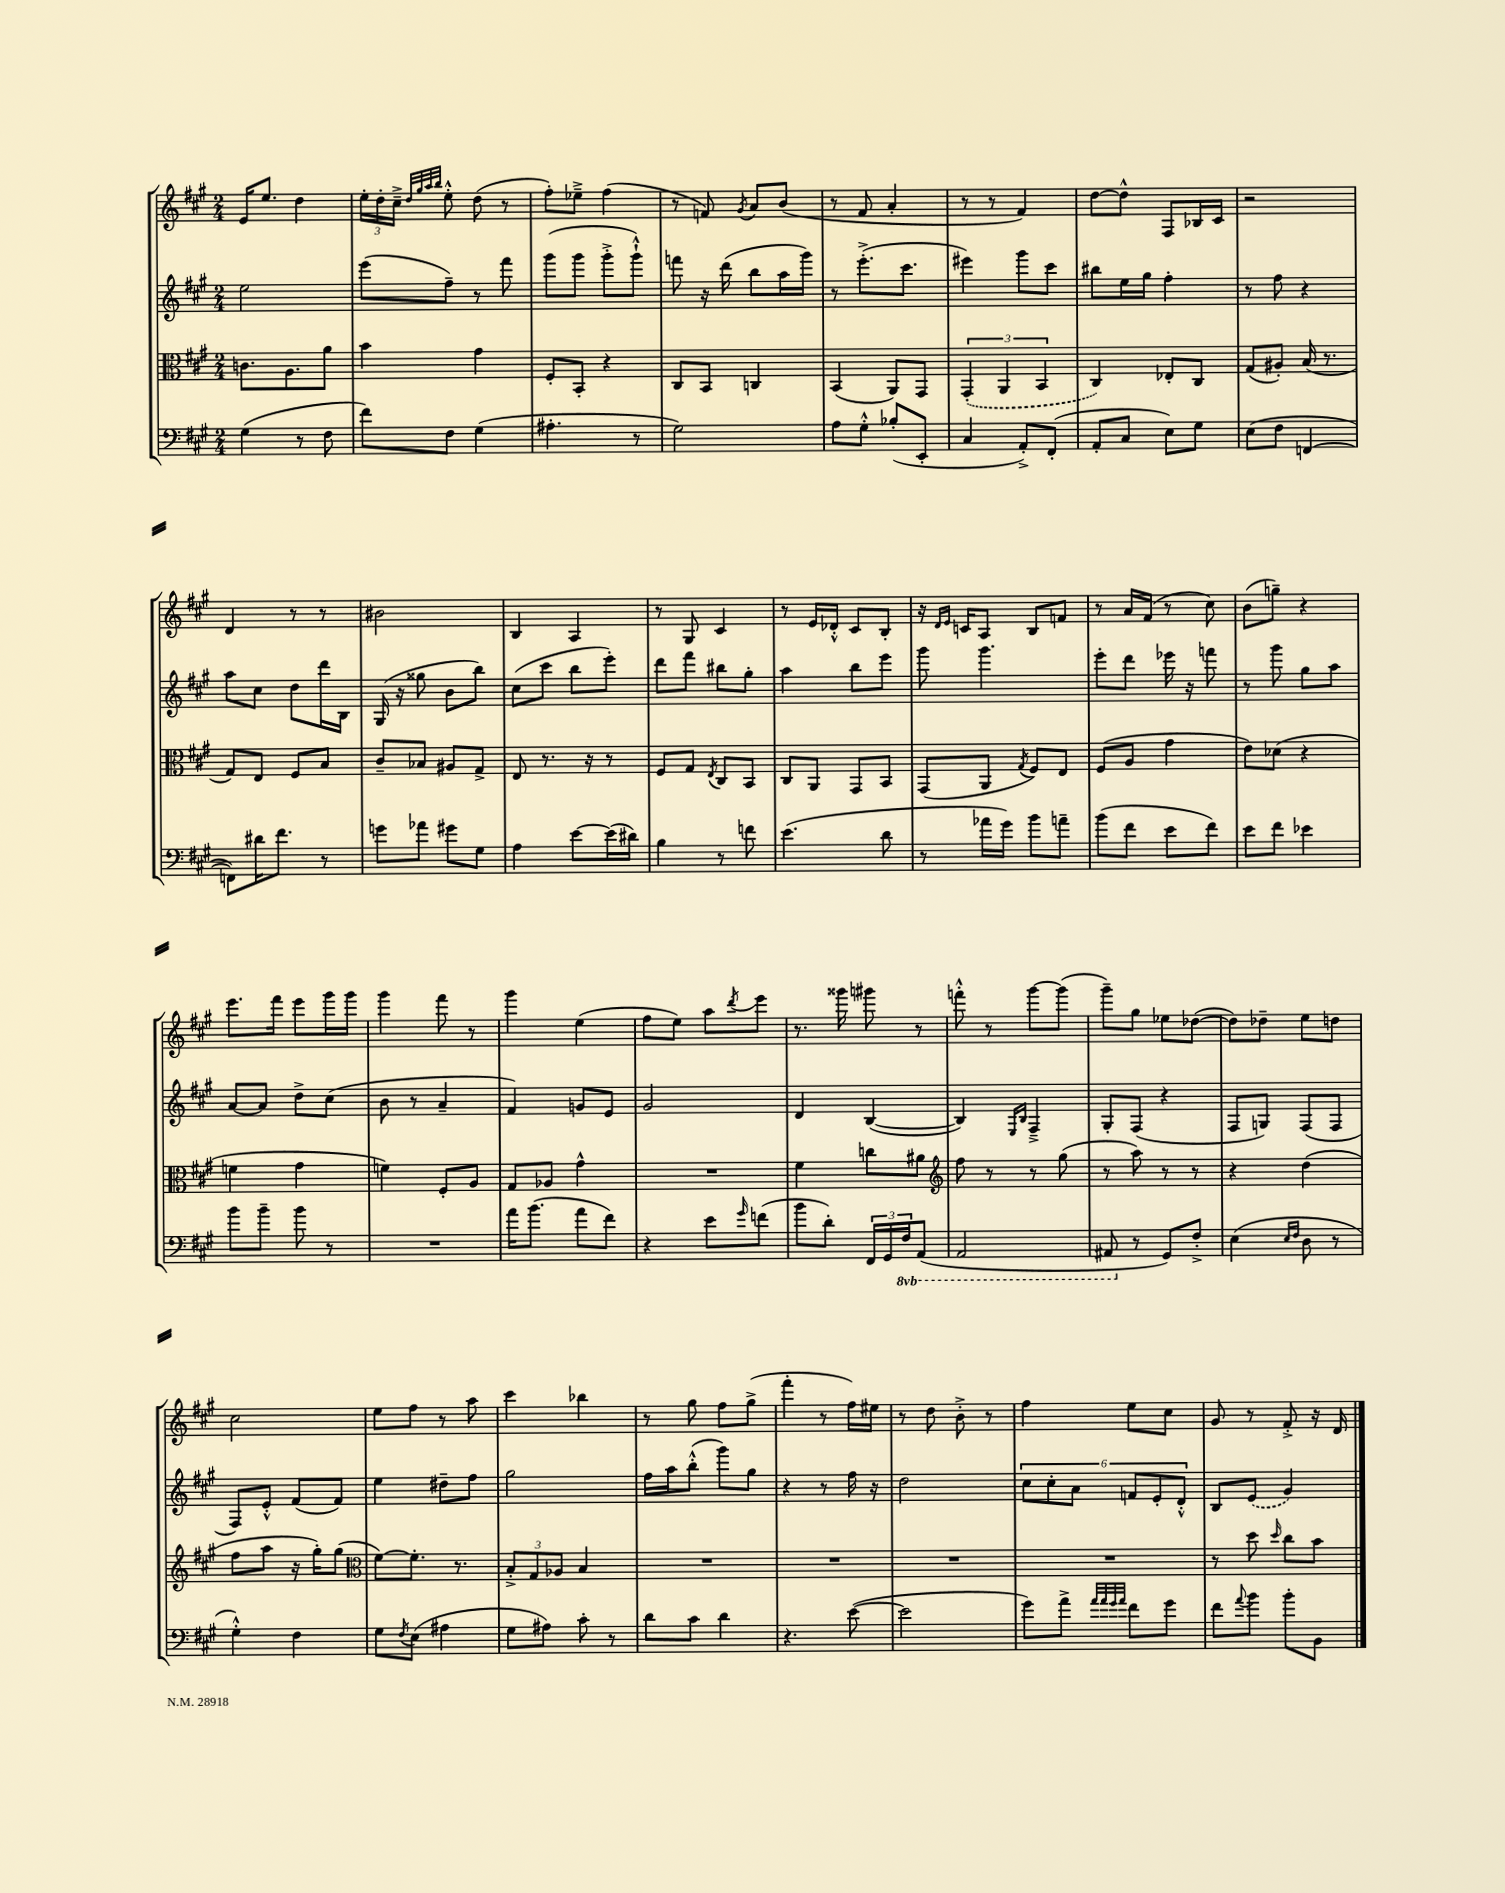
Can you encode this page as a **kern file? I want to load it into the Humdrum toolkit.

**kern	**kern	**kern	**kern
*staff4	*staff3	*staff2	*staff1
*clefF4	*clefC3	*clefG2	*clefG2
*k[f#c#g#]	*k[f#c#g#]	*k[f#c#g#]	*k[f#c#g#]
*M2/4	*M2/4	*M2/4	*M2/4
(4G#	8.c	2ee	16e
.	.	.	8.ee
.	8.A	.	.
8r	.	.	4dd
8F#	8a	.	.
=	=	=	=
8f#)	4b	(8eee	24ee'
.	.	.	24dd'
.	.	.	24cc#~^
.	.	.	32qqdd
.	.	.	32qqgg#
.	.	.	32qqaa
.	.	.	32qqbb
8F#	.	8ff#~)	8ee'^^
(4G#	4g#	8r	(8dd
.	.	8fff#	8r
=	=	=	=
4.A#'	8F#'	(8ggg#	8ff#')
.	8BB'	8ggg#	8ee-~^
.	4r	8ggg#'^	(4ff#
8r	.	8ggg#`^^)	.
=	=	=	=
2G#)	8C#	8fff	8r
.	8BB	16r	8f)
.	.	(16ddd	.
.	.	.	8qg#
.	4C	8bb	8a
.	.	16aa	(8b
.	.	16ggg#)	.
=	=	=	=
8A	(4BB	8r	8r
8G#'^^	.	(8.eee'^	8f#
(8B-'	8AA)	.	4a'
.	.	8.ccc#	.
8EE'	8GG#	.	.
=	=	=	=
4C#	(6GG#'	4eee#)	8r
.	.	.	8r
.	6AA	.	.
8AA'^)	.	8ggg#	4f#)
.	6BB	.	.
(8FF#'	.	8ccc#	.
=	=	=	=
8AA'	4C#)	8bb#	[8dd
8C#	.	16ee	8dd^^]
.	.	16gg#	.
8E)	8E-'	4ff#'	8F#
8G#	8C#	.	16B-
.	.	.	16c#
=	=	=	=
(8E	(8G#	8r	2r
8F#	8A#')	8ff#	.
[4FF	(16B	4r	.
.	8.r	.	.
=	=	=	=
8FF])	8G#)	8aa	4d
16d#	8E	8cc#	.
8.f#	.	.	.
.	8F#	8dd	8r
8r	8B	16ddd	8r
.	.	16B	.
=	=	=	=
8g	8c#~	(16G#	2b#
.	.	16r	.
8a-	8B-	8gg##	.
8g#	8A#	8b	.
8G#	8G#^	8bb)	.
=	=	=	=
4A	8E	(8cc#	4B
.	8.r	8ccc#	.
[8e	.	8bb	4A
.	16r	.	.
(16e]	8r	8eee')	.
16d#)	.	.	.
=	=	=	=
4B	8F#	8ddd	8r
.	8G#	8fff#	8G#
.	8qE	.	.
8r	8C#	8bb#	4c#
8f	8BB	8gg#'	.
=	=	=	=
(4.e	8C#	4aa	8r
.	8AA	.	16e
.	.	.	16d-'^^
.	8GG#	8bb	8c#
8d	8BB	8eee	8B'
=	=	=	=
8r	(8GG#	8ggg#	16r
.	.	.	16qqd
.	.	.	16qqe
.	.	.	16c
16a-	8AA	4.ggg#	8A
16g#)	.	.	.
.	8qG#	.	.
8b	8F#)	.	8B
8a~	8E	.	8f
=	=	=	=
(8b	(8F#	8eee'	8r
8f#	8A	8ddd	16a
.	.	.	(16f#
8e	4g#	16eee-	8r
.	.	16r	.
8f#)	.	8fff	8cc#)
=	=	=	=
8e	8e)	8r	(8b
8f#	(8d-	8ggg#	8gg~)
4e-	4r	8gg#	4r
.	.	8aa	.
=	=	=	=
8b	4f	[8a	8.eee
8b~	.	8a]	.
.	.	.	16fff#
8b	4g#	8dd^	8eee
8r	.	(8cc#	16ggg#
.	.	.	16ggg#
=	=	=	=
2r	4f)	8b	4ggg#
.	.	8r	.
.	8F#'	4a~	8fff#
.	8A	.	8r
=	=	=	=
16a	8G#	4f#)	4ggg#
(8.b	.	.	.
.	8A-	.	.
8a	4g#^^	8g	(4ee
8f#)	.	8e	.
=	=	=	=
4r	2r	2g#	8ff#
.	.	.	8ee)
8e	.	.	8aa
16qqg#	.	.	8qddd
(8f	.	.	8eee
=	=	=	=
8b	4f#	4d	8.r
8d')	.	.	.
.	.	.	16ggg##
24FF#	8cc	([4B	8ggg#
24GG#	.	.	.
24FF#	.	.	.
(8AAA	8a#	.	8r
=	=	=	=
*	*clefG2	*	*
2AAA	8ff#	4B])	8fff'^^
.	8r	.	8r
.	.	16qqE	.
.	.	16qqB	.
.	8r	4F#~^	[8ggg#
.	(8gg#	.	(8ggg#]
=	=	=	=
8AAA#	8r	8G#'	8ggg#~)
8r	8aa)	(8F#	8gg#
8GG#)	8r	4r	8ee-
8F#'^	8r	.	([8dd-
=	=	=	=
(4E	4r	8F#	8dd-])
.	.	8G)	8dd-~
16qqE	.	.	.
16qqF#	.	.	.
8D	(4dd	(8F#	8ee
8r	.	8F#	8dd
=	=	=	=
4G#'^^)	8ff#	8F#)	2cc#
.	8aa	8e'^^	.
4F#	16r	(8f#	.
.	16gg#')	.	.
.	(8gg#	8f#)	.
=	=	=	=
*	*clefC3	*	*
8G#	[8f#)	4ee	8ee
8qF#	.	.	.
(8E	8.f#']	.	8ff#
4A#	.	8dd#~	8r
.	8.r	.	.
.	.	8ff#	8aa
=	=	=	=
8G#	12B'^	2gg#	4ccc#
.	12G#	.	.
8A#)	.	.	.
.	12A-	.	.
8c#'	4B	.	4bb-
8r	.	.	.
=	=	=	=
8d	2r	16ff#	8r
.	.	16aa	.
8c#	.	(8bb'^^	8gg#
4d	.	8ggg#)	8ff#
.	.	8gg#	(8gg#^
=	=	=	=
4.r	2r	4r	4fff#'
.	.	8r	8r
([8e	.	16ff#	16ff#)
.	.	16r	16ee#
=	=	=	=
2e]	2r	2dd	8r
.	.	.	8dd
.	.	.	8b'^
.	.	.	8r
=	=	=	=
8g#)	2r	12cc#	4ff#
.	.	12cc#'	.
8a^	.	.	.
.	.	12a	.
32qqa	.	.	.
32qqa	.	.	.
32qqg#	.	.	.
32qqa	.	.	.
8f#	.	12f	8ee
.	.	12e'	.
8g#	.	.	8cc#
.	.	12d'^^	.
=	=	=	=
8f#	8r	8B	8g#
8qqa	.	.	.
8b	8dd	(8e	8r
.	16qqdd	.	.
8b'	8cc#	4g#)	8f#'^
8BB	8b	.	16r
.	.	.	16d
==	==	==	==
*-	*-	*-	*-
